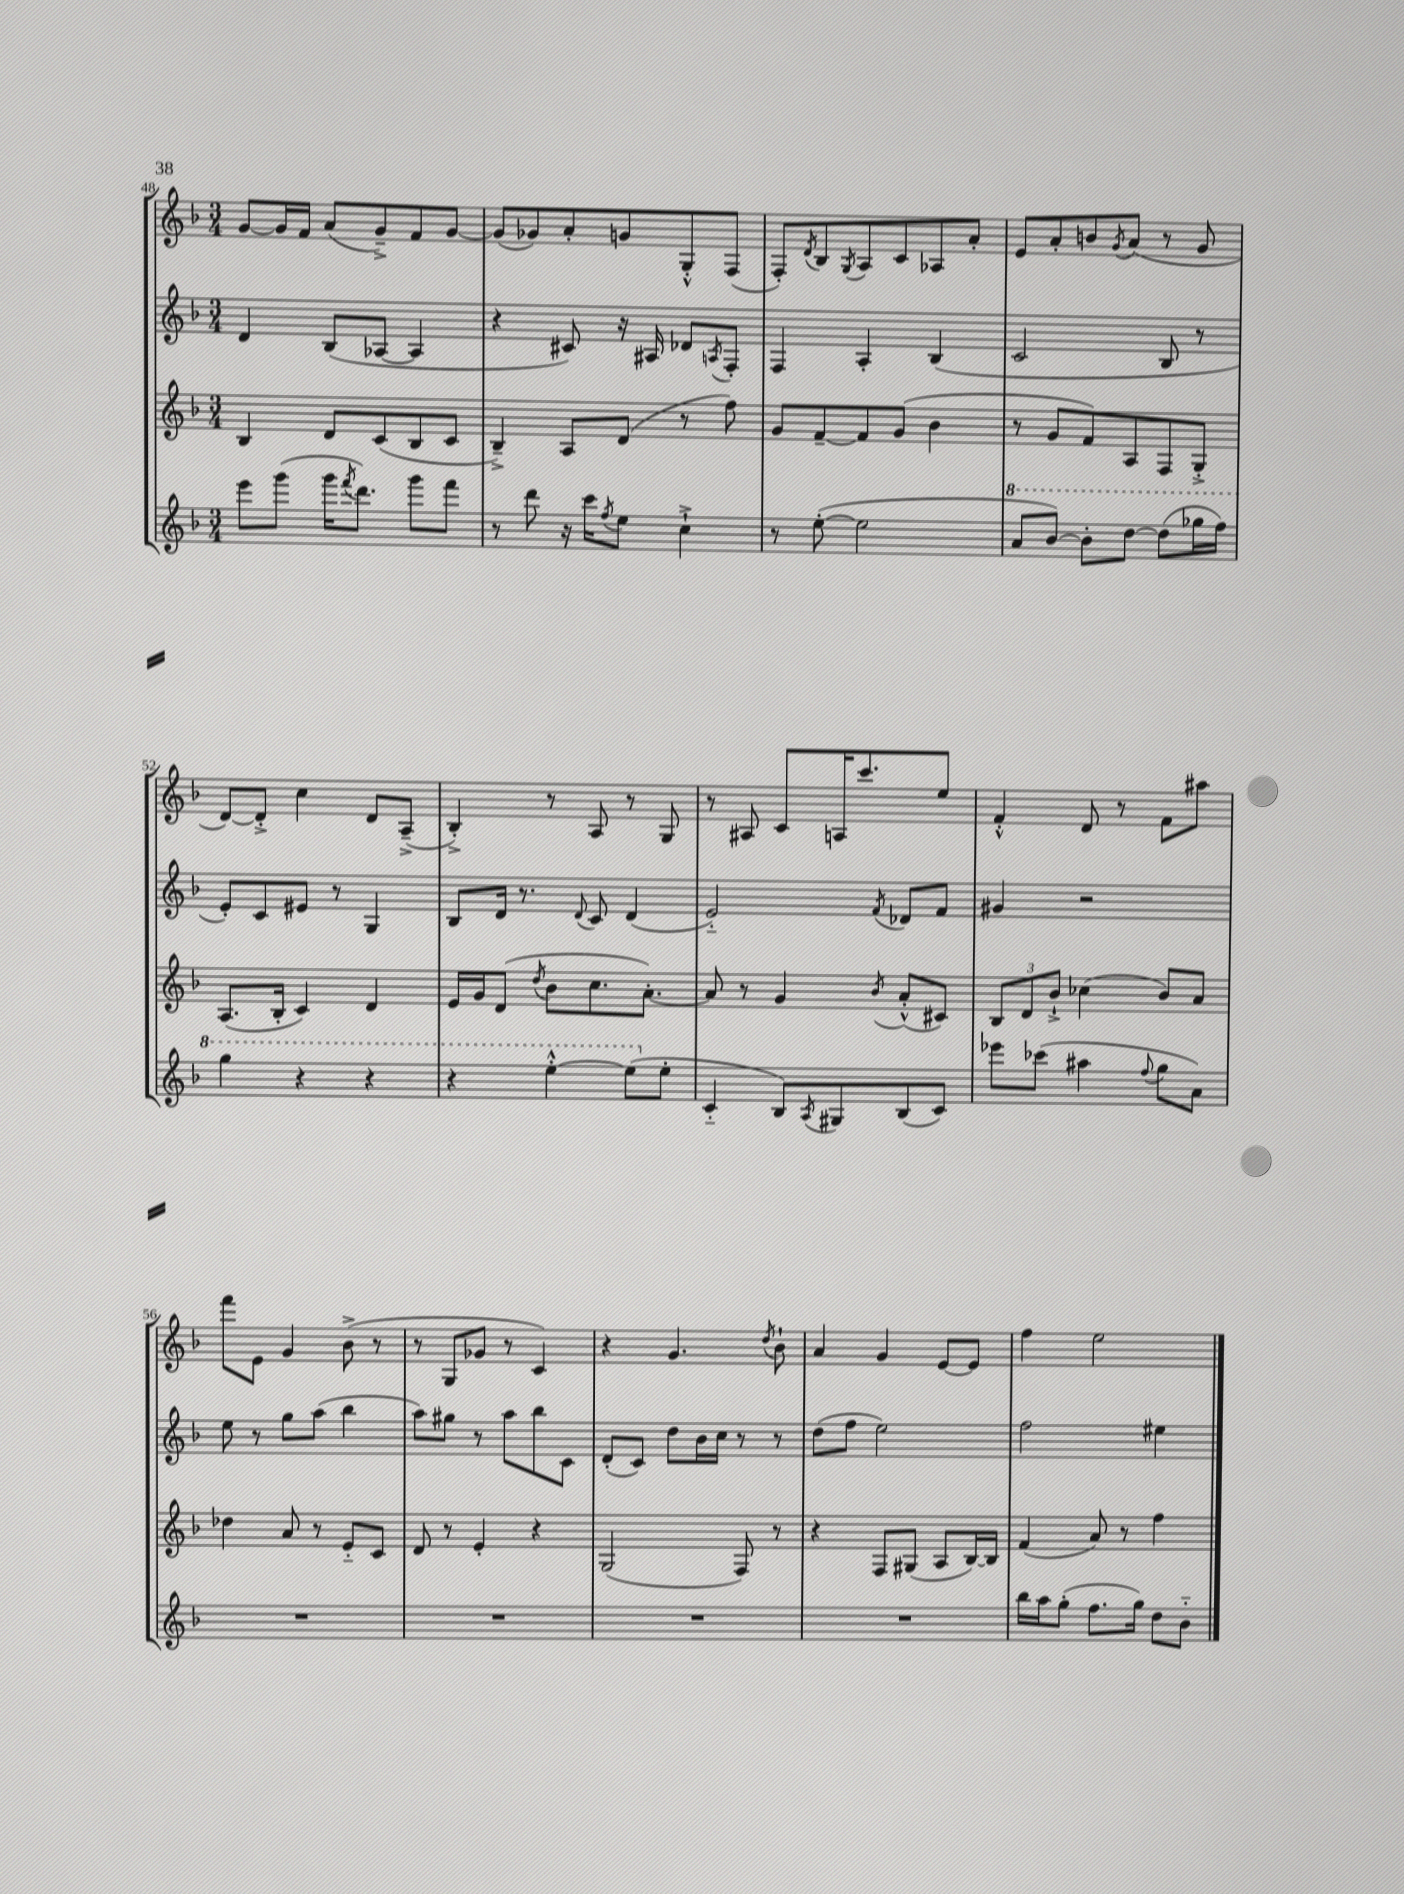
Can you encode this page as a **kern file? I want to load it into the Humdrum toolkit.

**kern	**kern	**kern	**kern
*staff4	*staff3	*staff2	*staff1
*clefG2	*clefG2	*clefG2	*clefG2
*k[b-]	*k[b-]	*k[b-]	*k[b-]
*M3/4	*M3/4	*M3/4	*M3/4
8eee	4B-	4d	[8g
(8ggg	.	.	16g]
.	.	.	16f
16ggg	8d	(8B-	(8a
8qfff	.	.	.
8.ddd)	.	.	.
.	(8c	[8A-	8g~^)
8ggg	8B-	4A-]	8f
8fff	8c	.	[8g
=	=	=	=
8r	4B-~^)	4r	(8g]
8ddd	.	.	8g-)
16r	8A	8c#)	8a'
16ccc	.	.	.
8qff	.	.	.
8ee	(8d	16r	8g
.	.	16A#	.
4cc`^	8r	8d-	8G'^^
.	.	8qA	.
.	8ff)	8F'	(8F
=	=	=	=
8r	8g	4F	8F')
.	.	.	8qd
([8ee'	[8f~	.	8B-
.	.	.	8qG
2ee]	8f]	4A'	8A
.	(8g	.	8c
.	4b-	(4B-	8A-
.	.	.	8a'
=	=	=	=
8aa	8r	2c	8e
[8bb-)	8g	.	8a'
8bb-']	8f)	.	8b
.	.	.	8qg
[8ddd	8A	.	(8a
(8ddd]	8F	8B-	8r
16ggg-	8G'^	8r	8g
16fff)	.	.	.
=	=	=	=
4ggg	(8.A	8e')	[8d)
.	.	8c	8d'^]
.	16B-'	.	.
4r	4c)	8e#	4cc
.	.	8r	.
4r	4d	4G	8d
.	.	.	(8A~^
=	=	=	=
4r	16e	8B-	4B-'^)
.	16g	.	.
.	(8d	16d	.
.	.	8.r	.
.	8qdd	.	.
[4eee'^^	8b-	.	8r
.	.	8qqd	.
.	8.cc	8c	8A
(8eee]	.	(4d	8r
.	[8.a')	.	.
8ee'	.	.	8G
=	=	=	=
4c'~	8a]	2e'~)	8r
.	8r	.	8A#
8B-)	4g	.	8c
8qA	.	.	.
8G#	.	.	16A
.	.	.	8.ccc
.	8qb-	8qf	.
(8B-	(8a'^^	8d-	.
8c)	8c#)	8f	8ee
=	=	=	=
8eee-	12B-	4g#	4f'^^
.	12d	.	.
(8ccc-	.	.	.
.	12b-`^	.	.
4aa#	(4cc-	2r	8d
.	.	.	8r
8qqff	.	.	.
8gg	8b-)	.	8f
8a)	8a	.	8aa#
=	=	=	=
2.r	4dd-	8ee	8fff
.	.	8r	8e
.	8a	8gg	4g
.	8r	(8aa	.
.	8e'~	4bb-	(8b-^
.	8c	.	8r
=	=	=	=
2.r	8d	8aa)	8r
.	8r	8gg#	8G
.	4e'	8r	8g-
.	.	8aa	8r
.	4r	8bb-	4c)
.	.	8c	.
=	=	=	=
2.r	(2G	(8d'	4r
.	.	8c)	.
.	.	8dd	4.g
.	.	16b-	.
.	.	16cc	.
.	8F)	8r	.
.	.	.	8qdd
.	8r	8r	8b-`
=	=	=	=
2.r	4r	(8dd	4a
.	.	8ff	.
.	8F	2ee)	4g
.	(8G#	.	.
.	8A	.	[8e
.	[16B-)	.	8e]
.	16B-]	.	.
=	=	=	=
16bb-	(4f	2ff	4ff
16aa	.	.	.
(8gg'	.	.	.
8.ff	8a)	.	2ee
.	8r	.	.
16gg)	.	.	.
8dd	4ff	4ee#	.
8b-'~	.	.	.
==	==	==	==
*-	*-	*-	*-
